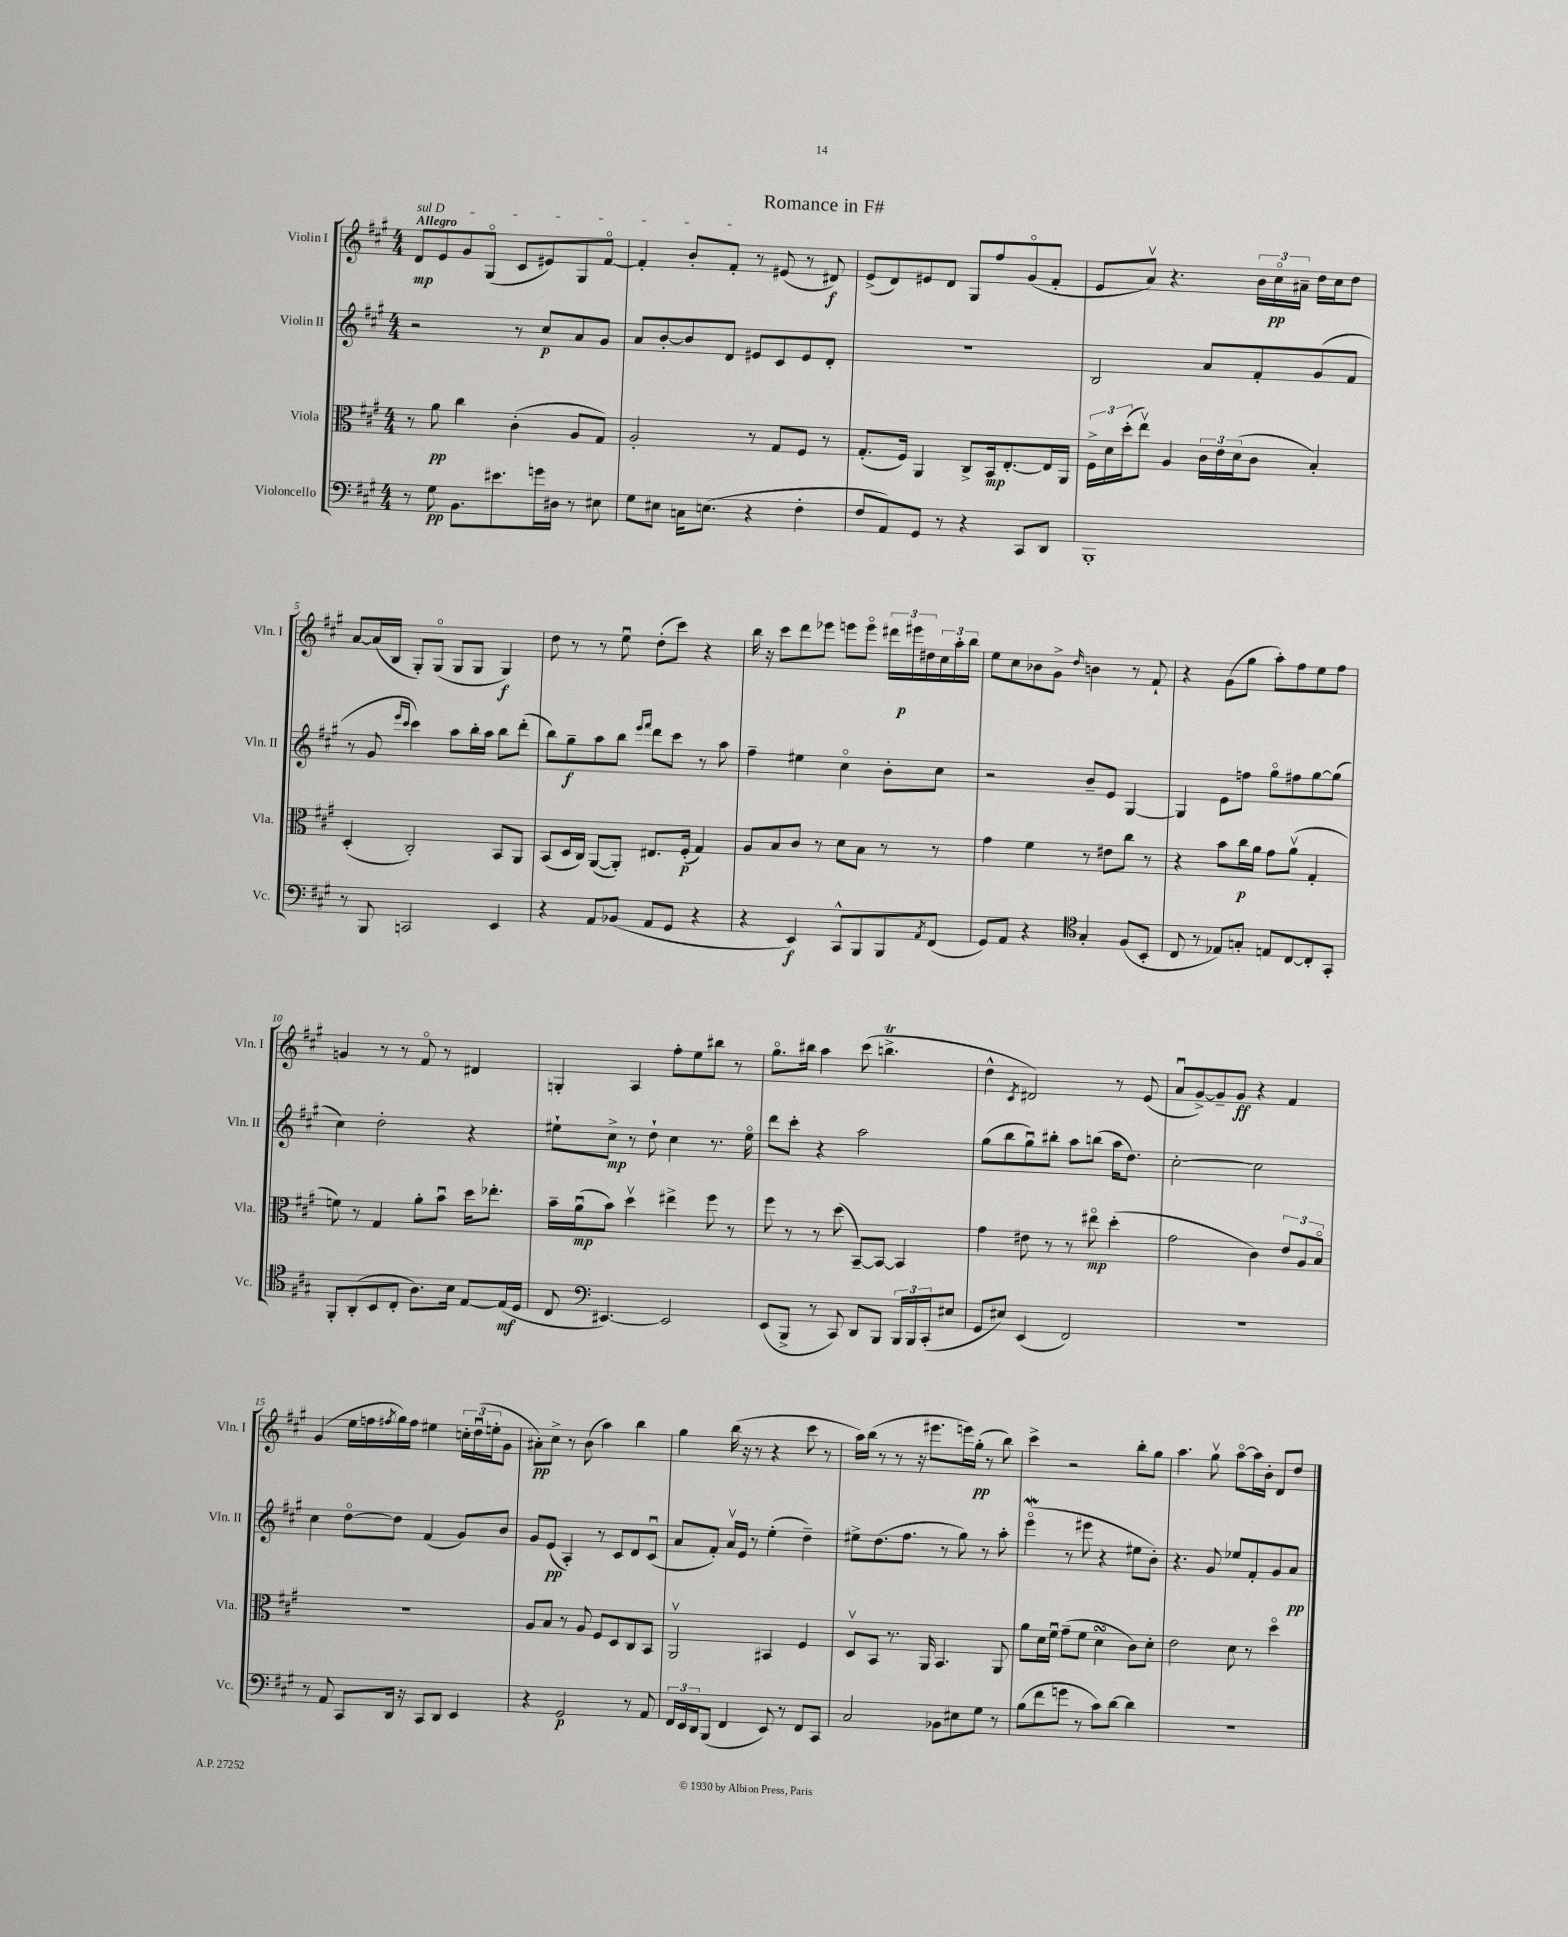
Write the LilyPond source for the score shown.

\header { title = "Romance in F#" }
<<
\new StaffGroup <<
\new Staff = "s0" \with { instrumentName = "Violin I" shortInstrumentName = "Vln. I" } {
    \clef treble \key a \major \numericTimeSignature \time 4/4 \tempo "Allegro"
    \once \override TextSpanner.bound-details.left.text = \markup { \italic "sul D" } d'8\mp\startTextSpan e'8 gis'8 gis8\flageolet( cis'8 eis'8) gis8 fis'8~\flageolet |
    fis'4-. b'8-. fis'8-.\stopTextSpan r8 eis'8( r8 dis'8\f) |
    e'8->( d'8) eis'8 d'8 gis8 fis''8 gis'8\flageolet( fis'8-. |
    e'8 a'8\upbow) r4. \tuplet 3/2 { b'16 cis''16\flageolet\pp ais'16-- } d''16 cis''16 d''8 |
    a'8~ a'16( b16 gis8-.) gis8\flageolet( gis8 gis8 gis4\f) |
    d''8 r8 r8 e''8\downbow d''8-.( cis'''8) r4 |
    b''16 r16 cis'''8 d'''8 ees'''8 e'''8 e'''8\flageolet \tuplet 3/2 { dis'''16 eis'''16\p dis''16 } \tuplet 3/2 { cis''16 a''16-. b''16 } |
    e''8 cis''8 bes'8 gis'8-> \grace { d''16 } b'4 r8 fis'8-! |
    r4 gis'8( gis''8 a''8-.) fis''8 e''8 fis''8 |
    g'4 r8 r8 fis'8\flageolet r8 dis'4 |
    g4-. a4 fis''8-. e''8 bis''8 r8 |
    gis''8.\flageolet bis''16 a''4 cis'''8( b''4.->\trill |
    d''4-^ \acciaccatura { cis'8 } dis'2) r8 e'8( |
    a'8\downbow gis'8~->) gis'8-- gis'8\ff r4 fis'4 |
    gis'4( e''16 f''16 \acciaccatura { fis''8 } gis''16) fis''16 eis''4 \tuplet 3/2 { c''16-. d''16\downbow( e''16-. } gis'8 |
    ais'8-.\pp) cis''8-> r8 b'8( a''4) b''4 |
    gis''4 b''16( r16 r8 r4 cis'''8 r8 |
    a''16) b''16( r8 r8 r16 eis'''8. e'''16) gis''16-.\pp( r8 b''8) |
    cis'''4-> r2 b''8-. gis''8 |
    a''4. gis''8\upbow a''8~\flageolet a''16 b'16-. d'8 d''8 \bar "|." |
}
\new Staff = "s1" \with { instrumentName = "Violin II" shortInstrumentName = "Vln. II" } {
    \clef treble \key a \major \numericTimeSignature \time 4/4
    r2 r8 cis''8\p a'8 gis'8 |
    a'8 b'8~-. b'8 d'8 eis'8 cis'8 eis'8 d'8-. |
    R1 |
    b2 a'8 fis'8-. gis'8( fis'8 |
    r8 gis'8 \grace { e'''16 cis'''16 } cis'''4) a''8 b''16-. a''16 b''8 d'''8-.( |
    b''8) gis''8--\f a''8 b''8 \grace { e'''16 fis'''16 } d'''8 cis'''8 r8 a''8 |
    fis''4-- eis''4 cis''4\flageolet b'8-. cis''8 |
    r2 b'8-- e'8 gis4~ |
    gis4 e'8 f''8 gis''8\flageolet fis''8 gis''8~ gis''8( |
    cis''4) d''2-. r4 |
    eis''8-! cis''8->\mp r8 d''8-! cis''4 r8. eis''16\flageolet |
    d'''8 cis'''8-. r4 a''2 |
    gis''8( b''8 gis''8\downbow) bis''8-. a''8 b''8( a''16 d''8.) |
    cis''2~-. cis''2 |
    cis''4 d''8~\flageolet d''8 fis'4( gis'8) b'8 |
    gis'8 e'8\pp( a4-.) r8 cis'8 d'8 cis'8\downbow( |
    a'8 fis'8-.) a'16\upbow e'16 r8 e''4-.( d''4--) |
    eis''8-> d''8.( fis''8. r8 gis''8) r8 a''8-. |
    e'''4\flageolet\mordent( r8 eis'''8 r4 eis''8 b'8-.) |
    r4. gis'8 ees''8 fis'8-. gis'8 a'8\pp \bar "|." |
}
\new Staff = "s2" \with { instrumentName = "Viola" shortInstrumentName = "Vla." } {
    \clef alto \key a \major \numericTimeSignature \time 4/4
    r8 a'8\pp cis''4 cis'4-.( a8 gis8) |
    a2-. r8 gis8 fis8 r8 |
    gis8.-.( fis16) a,4 cis8-> b,16\mp e8.~-. e16 a,16 |
    \tuplet 3/2 { fis16-> d'16 d''16-.( } e''8\upbow) a4 \tuplet 3/2 { cis'16 e'16 d'16( } cis'8 b4-.) |
    d4-.( cis2-.) b,8 a,8 |
    b,8( d16 cis16) a,8~( a,8-.) eis8. fis16-.\p( gis4) |
    a8 b8 cis'8 r8 d'8 b8 r8 r8 |
    gis'4 fis'4 r8 eis'8 cis''8 r8 |
    r4 b'8 cis''16\p a'16 gis'8 a'8\upbow( gis4-. |
    f'8) r8 gis4 a'8-. b'8\downbow d''16 ees''8.-. |
    b'16-- a'16\downbow\mp( b'8) d''4\upbow eis''4-> fis''8 r8 |
    fis''8 r8 r8 d''8( b,8~--) b,8~ b,4 |
    gis'4 eis'8 r8 r8 eis''8\flageolet\mp d''4-.( |
    gis'2 cis'4) \tuplet 3/2 { e'8 a8 b8\flageolet } |
    R1 |
    a8 b8 r8 a8 fis8 d8 cis8 b,8 |
    a,2\upbow bis,4 fis4 |
    d8\upbow b,8 r8. a,16 b,4. a,8 |
    a'8 d'16 fis'16\downbow gis'8--( fis'8 d'4\turn cis'8) d'8-. |
    e'2 d'8 r8 d''4\flageolet \bar "|." |
}
\new Staff = "s3" \with { instrumentName = "Violoncello" shortInstrumentName = "Vc." } {
    \clef bass \key a \major \numericTimeSignature \time 4/4
    r8 gis8\pp b,8. eis'8. g'16 dis16 r8 eis8 |
    gis8 eis8 c16 e8.( r4 fis4-. |
    fis8 a,8) gis,8 r8 r4 cis,8 d,8 |
    b,,1-. |
    r8 b,,8 c,2 e,4 |
    r4 a,8 bes,8( a,8 gis,8 r4 |
    r4 e,4\f) cis,8-^ b,,8 b,,8 \acciaccatura { a,8 } fis,8( |
    gis,8) a,8 r4 \clef tenor gis4-. fis8( b,8-. |
    cis8 r8 ees8) g8-. e8 cis8~ cis8-. gis,8-. |
    fis,8-. a,8-.( b,8 cis8-. a8.) b16 e8~ e16\mf( d16 |
    cis8 \clef bass eis,4.~) eis,2 |
    e,8( b,,8-> r8 cis,8) d,8 b,,8 \tuplet 3/2 { b,,16 b,,16 cis,16-.( } eis8 |
    gis,8 eis8) e,4( fis,2) |
    R1 |
    r8 a,8 cis,8 d,16 r16 cis,8 d,8 e,4 |
    r4 gis,2\p r8 a,8 |
    \tuplet 3/2 { fis,16 e,16 d,16 } b,,8( fis,4 e,8) r8 fis,8 cis,8 |
    cis2 bes,8 eis8 gis8 r8 |
    b8( fis'8 g'8 r8 cis'8) d'8~ d'4 |
    R1 \bar "|." |
}
>>
>>
